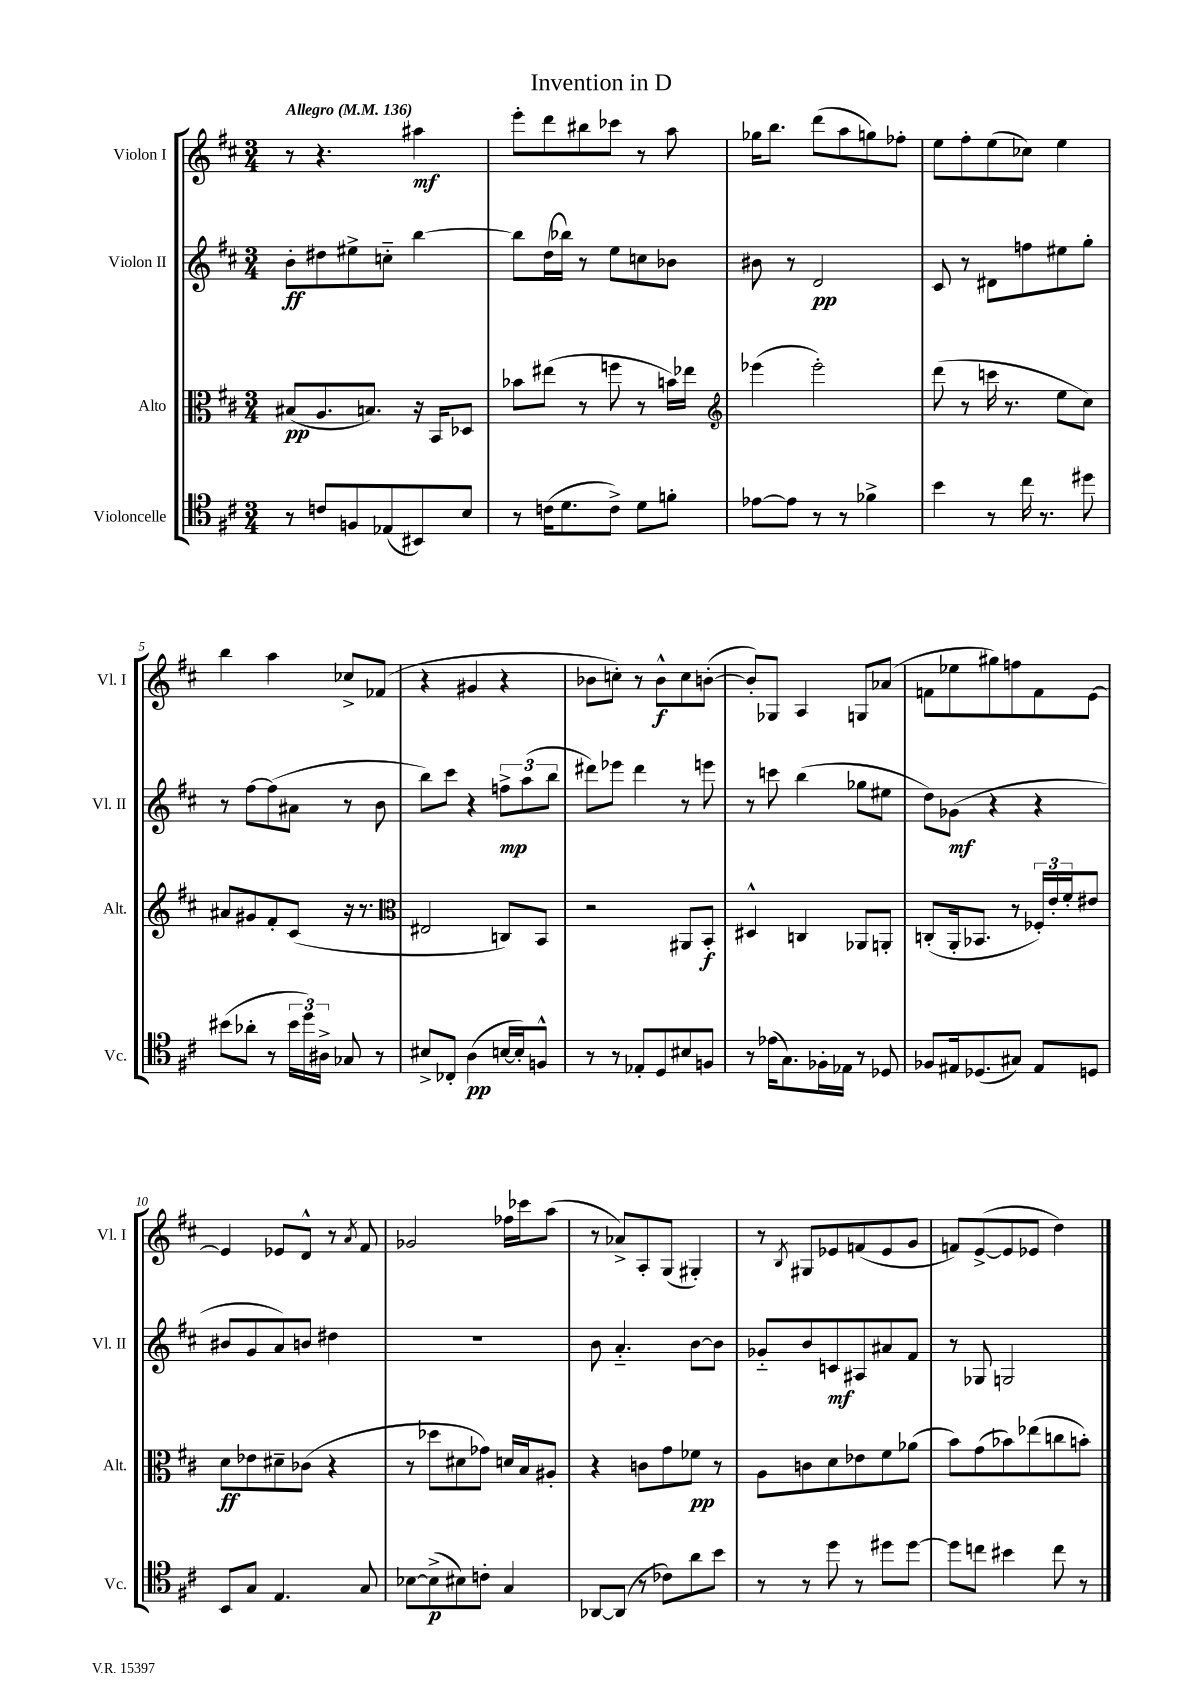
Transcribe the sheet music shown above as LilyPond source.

\header { title = "Invention in D" }
<<
\new StaffGroup <<
\new Staff = "s0" \with { instrumentName = "Violon I" shortInstrumentName = "Vl. I" } {
    \clef treble \key d \major \numericTimeSignature \time 3/4 \tempo "Allegro" 4 = 136
    r8 r4. ais''4\mf |
    e'''8-. d'''8 bis''8 ces'''8 r8 a''8 |
    ges''16 b''8. d'''8( a''8 g''8) fes''8-. |
    e''8 fis''8-. e''8( ces''8) e''4 |
    b''4 a''4 ces''8-> fes'8( |
    r4 gis'4 r4 |
    bes'8 c''8-.) r8 bes'8-^\f c''8 b'8~-.( |
    b'8-.) ges8 a4 g8 aes'8( |
    f'8 ees''8 gis''8) f''8 f'8 e'8~ |
    e'4 ees'8 d'8-^ r8 \acciaccatura { a'8 } fis'8 |
    ges'2 fes''16 ces'''16 a''8( |
    r8 aes'8->) a8-. g8( gis4-.) |
    r8 \acciaccatura { b8 } gis8 ees'8 f'8( ees'8 g'8 |
    f'8) e'8~->( e'8 ees'8 d''4) \bar "|." |
}
\new Staff = "s1" \with { instrumentName = "Violon II" shortInstrumentName = "Vl. II" } {
    \clef treble \key d \major \numericTimeSignature \time 3/4
    b'8-.\ff dis''8 eis''8-> c''8-_ b''4~ |
    b''8 d''16( bes''16) r8 e''8 c''8 bes'8 |
    bis'8 r8 d'2\pp |
    cis'8 r8 dis'8 f''8 eis''8 g''8-. |
    r8 fis''8~ fis''8( ais'8 r8 b'8 |
    b''8) cis'''8 r4 \tuplet 3/2 { f''8->\mp a''8( b''8 } |
    dis'''8) ees'''8 dis'''4 r8 e'''8 |
    r8 c'''8 b''4( ges''8 eis''8 |
    d''8) ges'8\mf( r4 r4 |
    bis'8 g'8 a'8) b'8 dis''4 |
    R2. |
    b'8 a'4.-_ b'8~ b'8 |
    ges'8-_ b'8 c'8\mf ais8 ais'8 fis'8 |
    r8 ges8 g2 \bar "|." |
}
\new Staff = "s2" \with { instrumentName = "Alto" shortInstrumentName = "Alt." } {
    \clef alto \key d \major \numericTimeSignature \time 3/4
    bis8\pp( a8. b8.) r16 b,16 des8 |
    bes'8 eis''8( r8 f''8 r8 b'16) ees''16 |
    \clef treble ees'''4( ees'''2-.) |
    d'''8( r8 c'''16 r8. e''8 cis''8) |
    ais'8 gis'8 fis'8-. cis'8( r16 r8. |
    \clef alto eis2 c8) b,8 |
    r2 ais,8 b,8-.\f |
    dis4-^ c4 aes,8 a,8-. |
    c8-.( a,16-. bes,8. r8 \tuplet 3/2 { fes16-.) e'16-. fis'16-. } eis'8 |
    d'8\ff ees'8 dis'8-- ces'8( r4 |
    r8 des''8 dis'8 ges'8) d'16 b16 ais8-. |
    r4 c'8 g'8 fes'8\pp r8 |
    a8 c'8 d'8 ees'8 fis'8 aes'8( |
    b'8) g'8( bes'8) ees''8( c''8 b'8-.) \bar "|." |
}
\new Staff = "s3" \with { instrumentName = "Violoncelle" shortInstrumentName = "Vc." } {
    \clef tenor \key d \major \numericTimeSignature \time 3/4
    r8 c'8 f8 ees8( bis,8) b8 |
    r8 c'16( d'8. c'8->) d'8 f'8-. |
    ees'8~ ees'8 r8 r8 fes'4-> |
    b'4 r8 cis''16 r8. dis''8 |
    bis'8( aes'8-. r8 \tuplet 3/2 { bis'16 d''16) ais16-> } ges8 r8 |
    bis8-> ces8-. a4\pp( b16~ b16-.) f8-^ |
    r8 r8 ees8-. d8 bis8 f8 |
    r8 ees'16( g8.) fes16-. ees16 r8 des8 |
    fes8 eis16 des8.( gis8) eis8 d8 |
    b,8 g8 e4. g8 |
    bes8~ bes8->\p( bis8) c'8-. g4 |
    aes,8~ aes,8( r8 ces'8) a'8 b'8 |
    r8 r8 d''8 r8 dis''8 dis''8~ |
    dis''8 c''8 bis'4 c''8 r8 \bar "|." |
}
>>
>>
